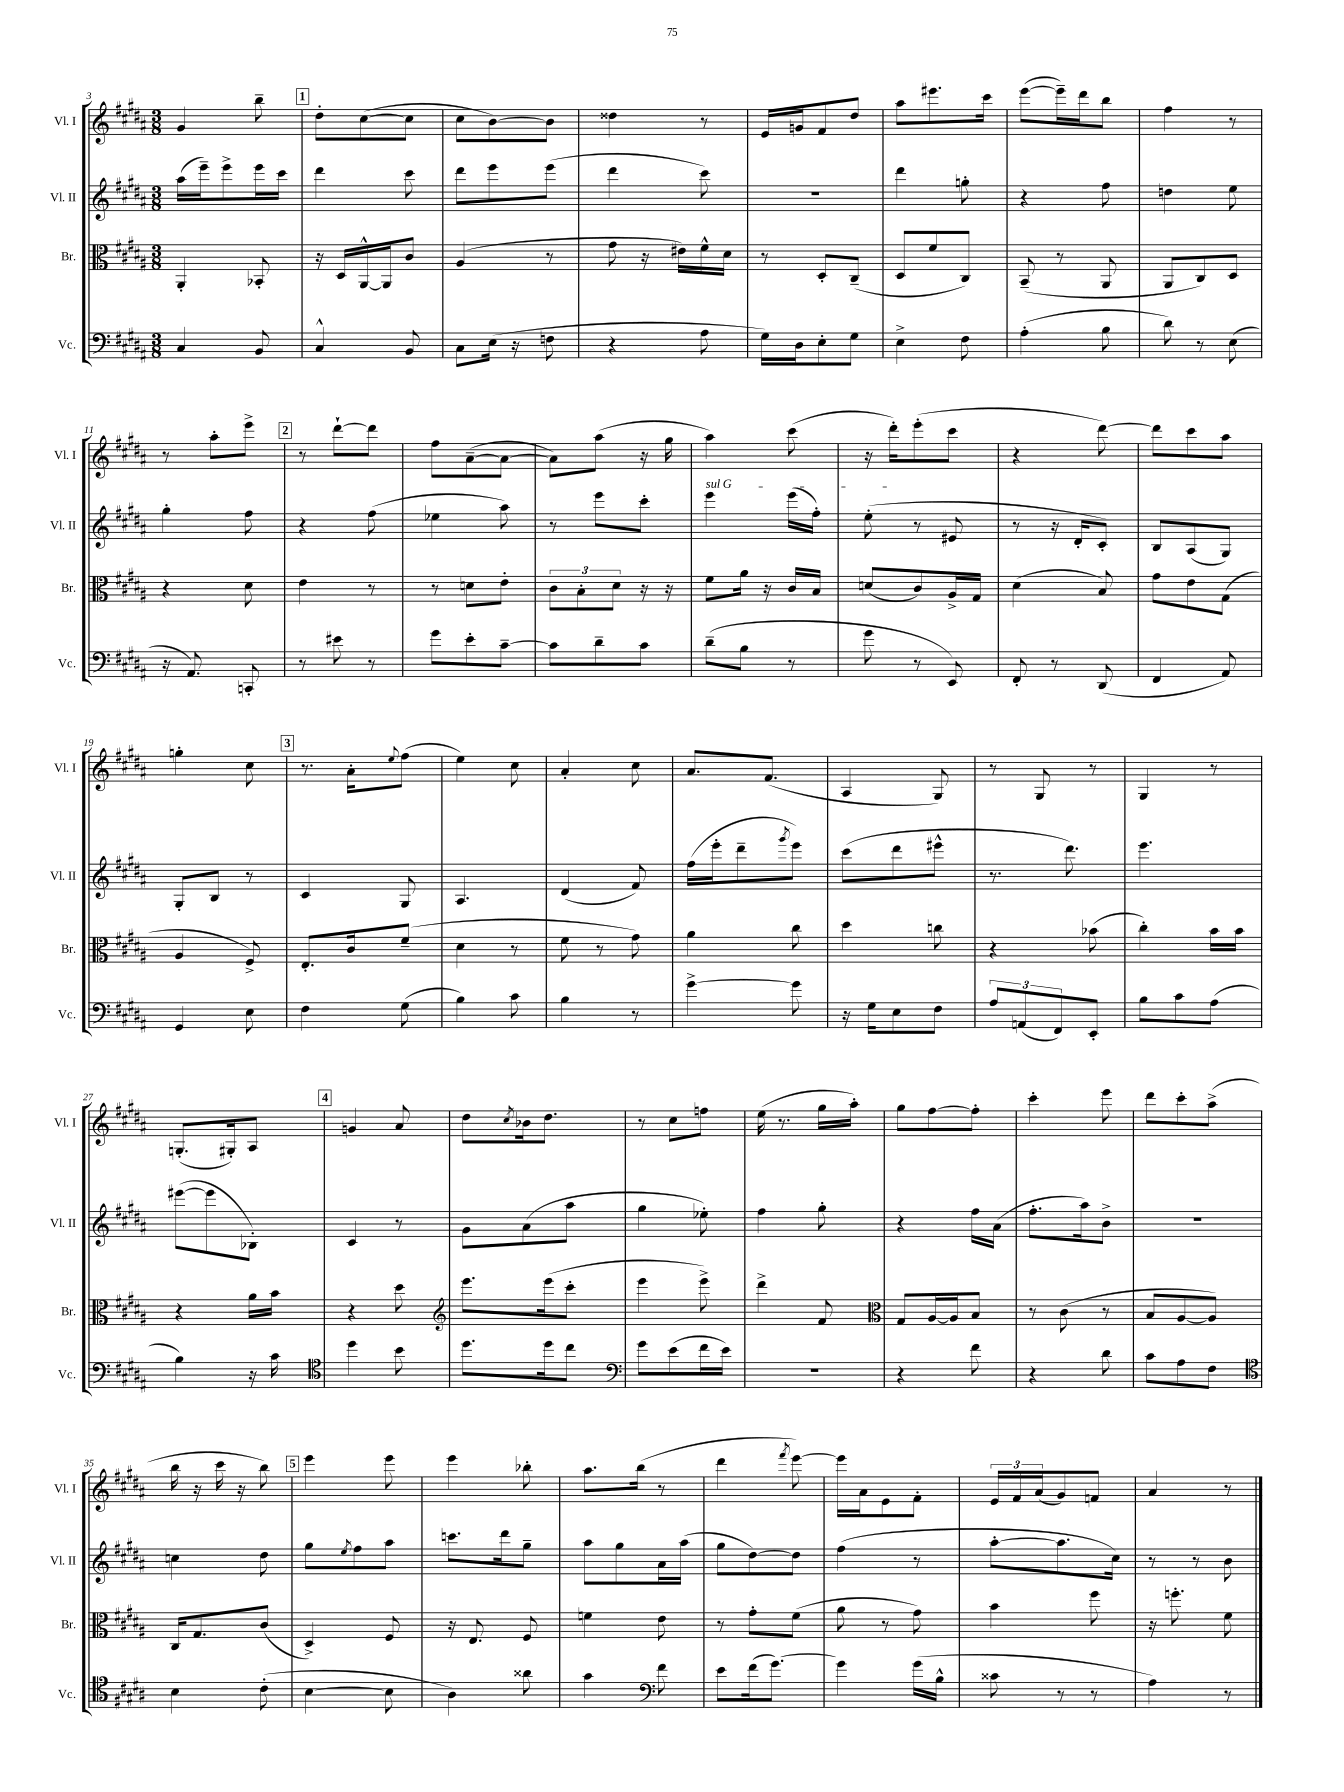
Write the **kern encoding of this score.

**kern	**kern	**kern	**kern
*staff4	*staff3	*staff2	*staff1
*clefF4	*clefC3	*clefG2	*clefG2
*k[f#c#g#d#a#]	*k[f#c#g#d#a#]	*k[f#c#g#d#a#]	*k[f#c#g#d#a#]
*M3/8	*M3/8	*M3/8	*M3/8
4C#	4AA#'	(16aa#	4g#
.	.	16eee~)	.
.	.	8eee^	.
8BB	8BB-'	16eee	8bb~
.	.	16ccc#	.
=	=	=	=
4C#^^	16r	4ddd#	8dd#'
.	16D#	.	.
.	[16AA#^^	.	([8cc#
.	16AA#]	.	.
8BB	8c#	8ccc#	8cc#]
=	=	=	=
8C#	(4A#	8ddd#	8cc#
(16E	.	8eee	[8b)
16r	.	.	.
8F	8r	(8eee	8b]
=	=	=	=
4r	8g#	4ddd#	4dd##
.	16r	.	.
.	16e#)	.	.
8A#	16f#^^	8ccc#)	8r
.	16d#	.	.
=	=	=	=
16G#)	8r	4.r	16e
16D#	.	.	16g
8E'	8D#'	.	8f#
8G#	(8C#~	.	8dd#
=	=	=	=
4E^	8D#	4ddd#	8aa#
.	8f#	.	8.eee#
8F#	8C#)	8gg'	.
.	.	.	16ccc#
=	=	=	=
(4A#'	(8BB~	4r	([8eee
.	8r	.	16eee~])
.	.	.	16ddd#
8B	8AA#	8ff#	8bb
=	=	=	=
8d#)	8AA#	4dd	4ff#
8r	8C#)	.	.
(8E	8D#	8ee	8r
=	=	=	=
16r	4r	4gg#'	8r
8.AA#)	.	.	.
.	.	.	8aa#'
8CC'	8d#	8ff#	8eee^
=	=	=	=
8r	4e	4r	8r
8e#	.	.	[8ddd#`
8r	8r	(8ff#	8ddd#]
=	=	=	=
8g#	8r	4ee-	8ff#
8e'	8d	.	([8a#~
[8c#~	8e'	8aa#)	8a#_
=	=	=	=
8c#]	12c#	8r	8a#])
.	12B'	.	.
8d#~	.	8eee	(8aa#
.	12d#	.	.
8c#	16r	8ccc#'	16r
.	16r	.	16gg#
=	=	=	=
(8d#~	8f#	4eee	4aa#)
8B	16a#	.	.
.	16r	.	.
8r	16c#	(16eee	(8ccc#
.	16B	16ff#')	.
=	=	=	=
8g#	(8d	(8ee'	16r
.	.	.	16ddd#')
8r	8c#)	8r	(8eee'
8EE)	16A#^	8e#	8ccc#
.	16G#	.	.
=	=	=	=
8FF#'	(4d#	8r	4r
8r	.	16r	.
.	.	16d#'	.
(8DD#	8B)	8c#')	[8ddd#)
=	=	=	=
4FF#	8g#	8B	8ddd#]
.	8e	(8A#	8ccc#
8AA#)	(8G#	8G#)	8aa#
=	=	=	=
4GG#	4A#	8G#'	4gg'
.	.	8B	.
8E	8F#^)	8r	8cc#
=	=	=	=
4F#	8.E'	4c#	8.r
.	16c#	.	16a#'
.	.	.	8qqee
(8G#	(8f#~	8G#	(8ff#
=	=	=	=
4B)	4d#	4.A#	4ee)
8c#	8r	.	8cc#
=	=	=	=
4B	8f#	(4d#	4a#'
.	8r	.	.
8r	8g#)	8f#)	8cc#
=	=	=	=
[4g#^	4a#	(16ff#	8.a#
.	.	16eee'	.
.	.	8ddd#~	.
.	.	.	(8.f#
.	.	8qggg#	.
8g#]	8cc#	8eee)	.
=	=	=	=
16r	4dd#	(8ccc#	4A#
16G#	.	.	.
8E	.	8ddd#	.
8F#	8cc	8eee#^^	8G#)
=	=	=	=
12A#	4r	8.r	8r
(12AA	.	.	.
.	.	.	8G#
12FF#)	.	.	.
.	.	8.ddd#)	.
8EE'	(8b-	.	8r
=	=	=	=
8B	4cc#')	4.eee	4G#
8c#	.	.	.
(8A#	16b	.	8r
.	16b	.	.
=	=	=	=
4B)	4r	([8eee#	(8.G'
.	.	8eee#]	.
.	.	.	16G#')
16r	16a#	8B-')	8A#
16c#	16b	.	.
=	=	=	=
*clefC4	*	*	*
4dd#	4r	4c#	4g
8b	8dd#	8r	8a#
=	=	=	=
*	*clefG2	*	*
8.dd#	8.eee	8g#	8dd#
.	.	.	8qcc#
.	.	(8a#	16b-
16dd#	(16eee	.	8.dd#
8cc#	8ccc#'	8aa#	.
=	=	=	=
*clefF4	*	*	*
8g#	4eee	4gg#	8r
(8e	.	.	8cc#
16f#	8eee^)	8ee-')	8ff
16e)	.	.	.
=	=	=	=
4.r	4ddd#^	4ff#	(16ee
.	.	.	8.r
.	8f#	8gg#'	16gg#
.	.	.	16aa#')
=	=	=	=
*	*clefC3	*	*
4r	8G#	4r	8gg#
.	[16A#	.	[8ff#
.	16A#]	.	.
8f#	8B	16ff#	8ff#']
.	.	(16a#	.
=	=	=	=
4r	8r	8.ff#'	4ccc#'
.	(8c#	.	.
.	.	16aa#)	.
8d#	8r	8b^	8eee
=	=	=	=
8c#	8B	4.r	8ddd#
8A#	[8A#	.	8ccc#'
8F#	8A#])	.	(8aa#^
=	=	=	=
*clefC4	*	*	*
4B	16C#	4cc	16bb
.	8.G#	.	16r
.	.	.	16ccc#
.	.	.	16r
(8c#'	(8c#	8dd#	8bb)
=	=	=	=
[4B	4D#^)	8gg#	4eee
.	.	8qee	.
.	.	8ff#	.
8B]	8F#	8aa#	8eee
=	=	=	=
4A#)	16r	8.ccc	4eee
.	8.E	.	.
.	.	16ddd#	.
8a##	8F#	8gg#~	8bb-'
=	=	=	=
4g#	4f	8aa#	8.aa#
.	.	8gg#	.
.	.	.	(16bb
*clefF4	*	*	*
8f#	8e	16a#	8r
.	.	(16aa#	.
=	=	=	=
8e	8r	8gg#	4ddd#
(16f#	8g#'	[8dd#)	.
[8.g#)	.	.	.
.	.	.	8qfff#
.	(8f#	8dd#]	[8eee)
=	=	=	=
4g#]	8a#	(4ff#	16eee]
.	.	.	16a#
.	8r	.	8e
(16g#	8g#)	8r	8f#'
16B^^	.	.	.
=	=	=	=
8c##	4b	[8aa#'	24e
.	.	.	24f#
.	.	.	(24a#
8r	.	8.aa#]	8g#)
8r	8ff#	.	8f
.	.	16cc#)	.
=	=	=	=
4A#)	16r	8r	4a#
.	8.ff'	.	.
.	.	8r	.
8r	8f#	8b	8r
==	==	==	==
*-	*-	*-	*-
